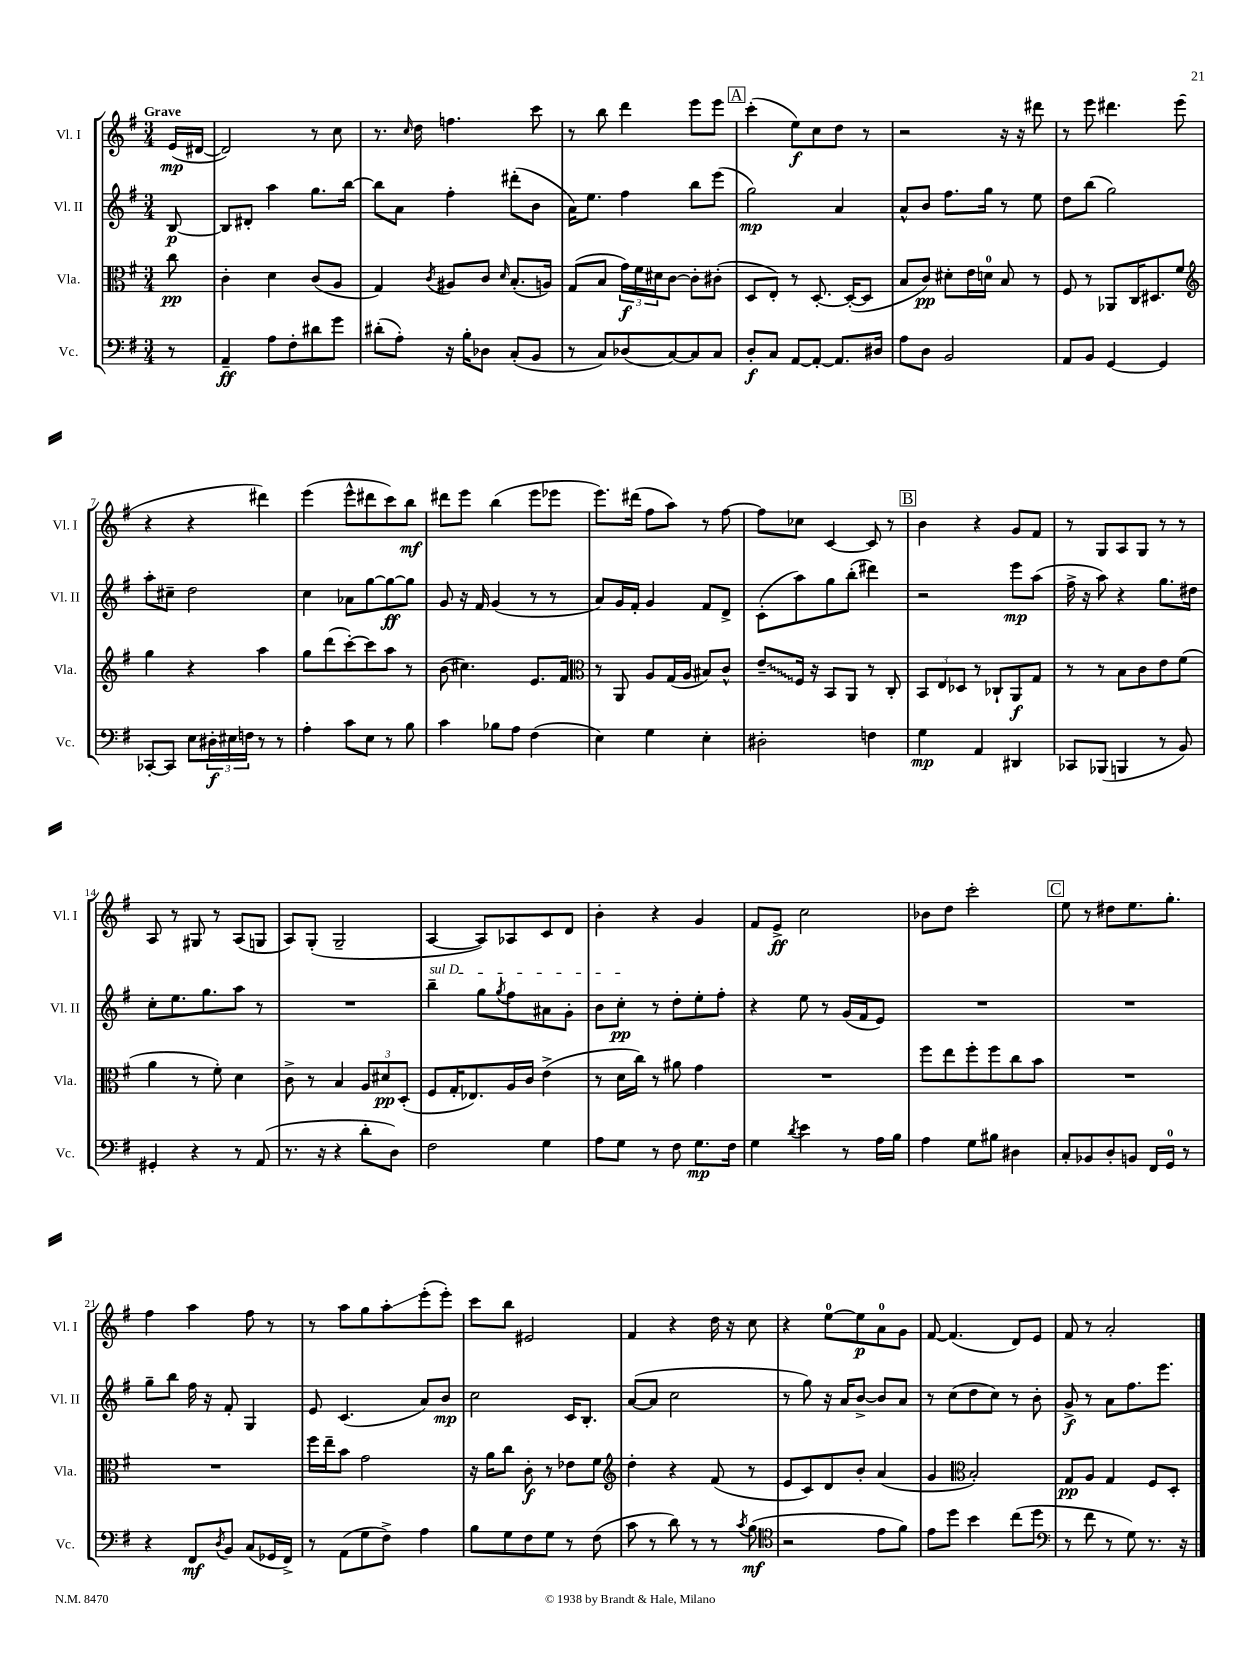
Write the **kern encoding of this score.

**kern	**kern	**kern	**kern
*staff4	*staff3	*staff2	*staff1
*clefF4	*clefC3	*clefG2	*clefG2
*k[f#]	*k[f#]	*k[f#]	*k[f#]
*M3/4	*M3/4	*M3/4	*M3/4
8r	8cc	[8B	(16e
.	.	.	[16d#
=	=	=	=
4AA~	4c'	8B]	2d#])
.	.	8d#'	.
8A	4d	4aa	.
8F#'	.	.	.
8d#	(8c	8.gg	8r
8g	8A	.	8cc
.	.	[16bb	.
=	=	=	=
(8d#'	4G)	8bb]	8.r
8A')	.	8a	.
.	.	.	16qqcc
.	.	.	16dd
.	8qc	.	.
16r	8A#	4ff#'	4.ff
16B'	.	.	.
8D-	8c	.	.
.	16qqd	.	.
(8C'	(8.B'	(8ddd#'	.
8BB	.	8b	8ccc
.	16A)	.	.
=	=	=	=
8r	(8G	16a)	8r
.	.	8.ee	.
8C)	8B	.	8bb
(8D-	24g)	4ff#	4ddd
.	24f#	.	.
.	24d#	.	.
[8C)	[8c	.	.
8C]	8c']	8bb	8eee
8C	(8c#'	(8eee	8eee
=	=	=	=
8D'	8D	2gg)	(4ccc'
8C	8E')	.	.
[8AA	8r	.	8ee)
8AA'_	[8.D'	.	8cc
8.AA]	.	4a	8dd
.	(16D'_	.	.
.	8D]	.	8r
16D#	.	.	.
=	=	=	=
8A	8B	8a^^	2r
8D	8c)	8b	.
2BB	8d#'	8.ff#	.
.	16e	.	.
.	16d	16gg	.
.	8B	8r	16r
.	.	.	16r
.	8r	8ee	8ddd#
=	=	=	=
8AA	8F#	8dd	8r
8BB	8r	(8bb	8eee
[4GG	8AA-	2gg)	4.ddd#
.	16C	.	.
.	8.D#	.	.
4GG]	.	.	.
.	8f#	.	(8eee
=	=	=	=
*	*clefG2	*	*
[8CC-'	4gg	8aa'	4r
8CC-]	.	8cc#~	.
8E	4r	2dd	4r
24D#'	.	.	.
24E#	.	.	.
24F	.	.	.
8r	4aa	.	4ddd#)
8r	.	.	.
=	=	=	=
4A'	8gg	4cc	(4eee
.	(8ddd	.	.
8c	[8ccc')	8a-	8eee^^
8E	8ccc]	[8gg	8ddd#
8r	8aa	8gg_	8ccc)
8B	8r	8gg]	8bb
=	=	=	=
4c	(8b	8g	8ddd#
.	4.cc#)	16r	8eee
.	.	16f#	.
8B-	.	(4g	(4bb
8A	.	.	.
(4F#	8.e	8r	8eee
.	.	8r	8eee-
.	16f#	.	.
=	=	=	=
*	*clefC3	*	*
4E)	8r	8a)	8.eee)
.	8AA	16g	.
.	.	16f#'	(16ddd#
4G	8A	4g	8ff#
.	(16G	.	8aa)
.	16A	.	.
4E'	8B#)	8f#	8r
.	8c^^	8d^	[8ff#
=	=	=	=
2D#'	8e~	(8c'	8ff#]
.	16F#	8aa)	8cc-
.	16r	.	.
.	8BB	8gg	[4c
.	8AA	(8bb'	.
4F	8r	4ddd#)	8c]
.	8C'	.	8r
=	=	=	=
4G	12BB	2r	4b
.	12E	.	.
.	12D-	.	.
4AA	8r	.	4r
.	8C-`	.	.
4DD#	8AA	8eee	8g
.	8G	(8aa	8f#
=	=	=	=
8CC-	8r	16ff#^	8r
.	.	16r	.
(8BBB-	8r	8aa)	8G
4BBB	8B	4r	8A
.	8c	.	8G
8r	8e	8.gg	8r
8BB)	(8f#	.	8r
.	.	16dd#	.
=	=	=	=
4GG#'	4a	8cc'	8A
.	.	8.ee	8r
4r	8r	.	8G#
.	.	8.gg	.
.	8f#')	.	8r
8r	4d	8aa	(8A
(8AA	.	8r	8G
=	=	=	=
8.r	8c^	2.r	8A)
.	8r	.	(8G'
16r	.	.	.
4r	4B	.	2G~
8d'	12A	.	.
.	12d#	.	.
8D)	.	.	.
.	(12D'	.	.
=	=	=	=
2F#	8F#	4bb~	[4A
.	16G'	.	.
.	8.E-)	.	.
.	.	8gg	8A])
.	.	8qgg	.
.	16A	8ff#	8A-
.	16c	.	.
4G	(4e^	8a#	8c
.	.	8g'	8d
=	=	=	=
8A	8r	8b	4b'
8G	16d	8cc'	.
.	16cc)	.	.
8r	8r	8r	4r
8F#	8a#	8dd'	.
8.G	4g	8ee'	4g
.	.	8ff#'	.
16F#	.	.	.
=	=	=	=
4G	2.r	4r	8f#
.	.	.	8e^
8qd	.	.	.
4e	.	8ee	2cc
.	.	8r	.
8r	.	(16g	.
.	.	16f#	.
16A	.	8e)	.
16B	.	.	.
=	=	=	=
4A	8ff#	2.r	8b-
.	8ee	.	8dd
8G	8ff#'	.	2ccc'
8B#	8ff#	.	.
4D#	8cc	.	.
.	8b	.	.
=	=	=	=
8C'	2.r	2.r	8ee
8BB-	.	.	8r
8D'	.	.	8dd#
8BB	.	.	8.ee
16FF#	.	.	.
16GG	.	.	8.gg'
8r	.	.	.
=	=	=	=
4r	2.r	8gg~	4ff#
.	.	8bb	.
8FF#	.	16ff#	4aa
.	.	16r	.
8qD	.	.	.
8BB	.	8f#'	.
(8C	.	4G	8ff#
16GG-	.	.	8r
16FF#^)	.	.	.
=	=	=	=
8r	16ff#	8e	8r
.	16ee~	.	.
(8AA	8b	(4.c	8aa
8G	2g	.	8gg
8F#^)	.	.	8aa'
4A	.	8a)	(8eee'
.	.	8b	8eee')
=	=	=	=
8B	16r	2cc	8ccc
.	16a	.	.
8G	8cc	.	8bb
8F#	8c'	.	2e#
8G	8r	.	.
8r	8e-	16c	.
.	.	8.B'	.
(8F#	8f#	.	.
=	=	=	=
*	*clefG2	*	*
8c	4dd'	([8a	4f#
8r	.	8a]	.
8d)	4r	2cc	4r
8r	.	.	.
8r	(8f#	.	16dd
.	.	.	16r
8qc	.	.	.
(8B	8r	.	8cc
=	=	=	=
*clefC4	*	*	*
2r	8e	8r	4r
.	8c)	8gg)	.
.	8d	16r	[8ee
.	.	16a	.
.	8b'	[8b^	8ee]
8e	(4a	8b]	8a
8f#)	.	8a	8g
=	=	=	=
8e	4g	8r	[8f#
8dd	.	(8cc	(4.f#]
*	*clefC3	*	*
4b	2B')	8dd	.
.	.	8cc)	.
(8cc	.	8r	8d)
8dd	.	8b'	8e
=	=	=	=
*clefF4	*	*	*
8r	8G	8g^	8f#
8f#	8A	8r	8r
8r	4G	8a	2a'
8G)	.	8.ff#	.
8.r	8F#	.	.
.	.	8.eee	.
.	8D'	.	.
16r	.	.	.
==	==	==	==
*-	*-	*-	*-
